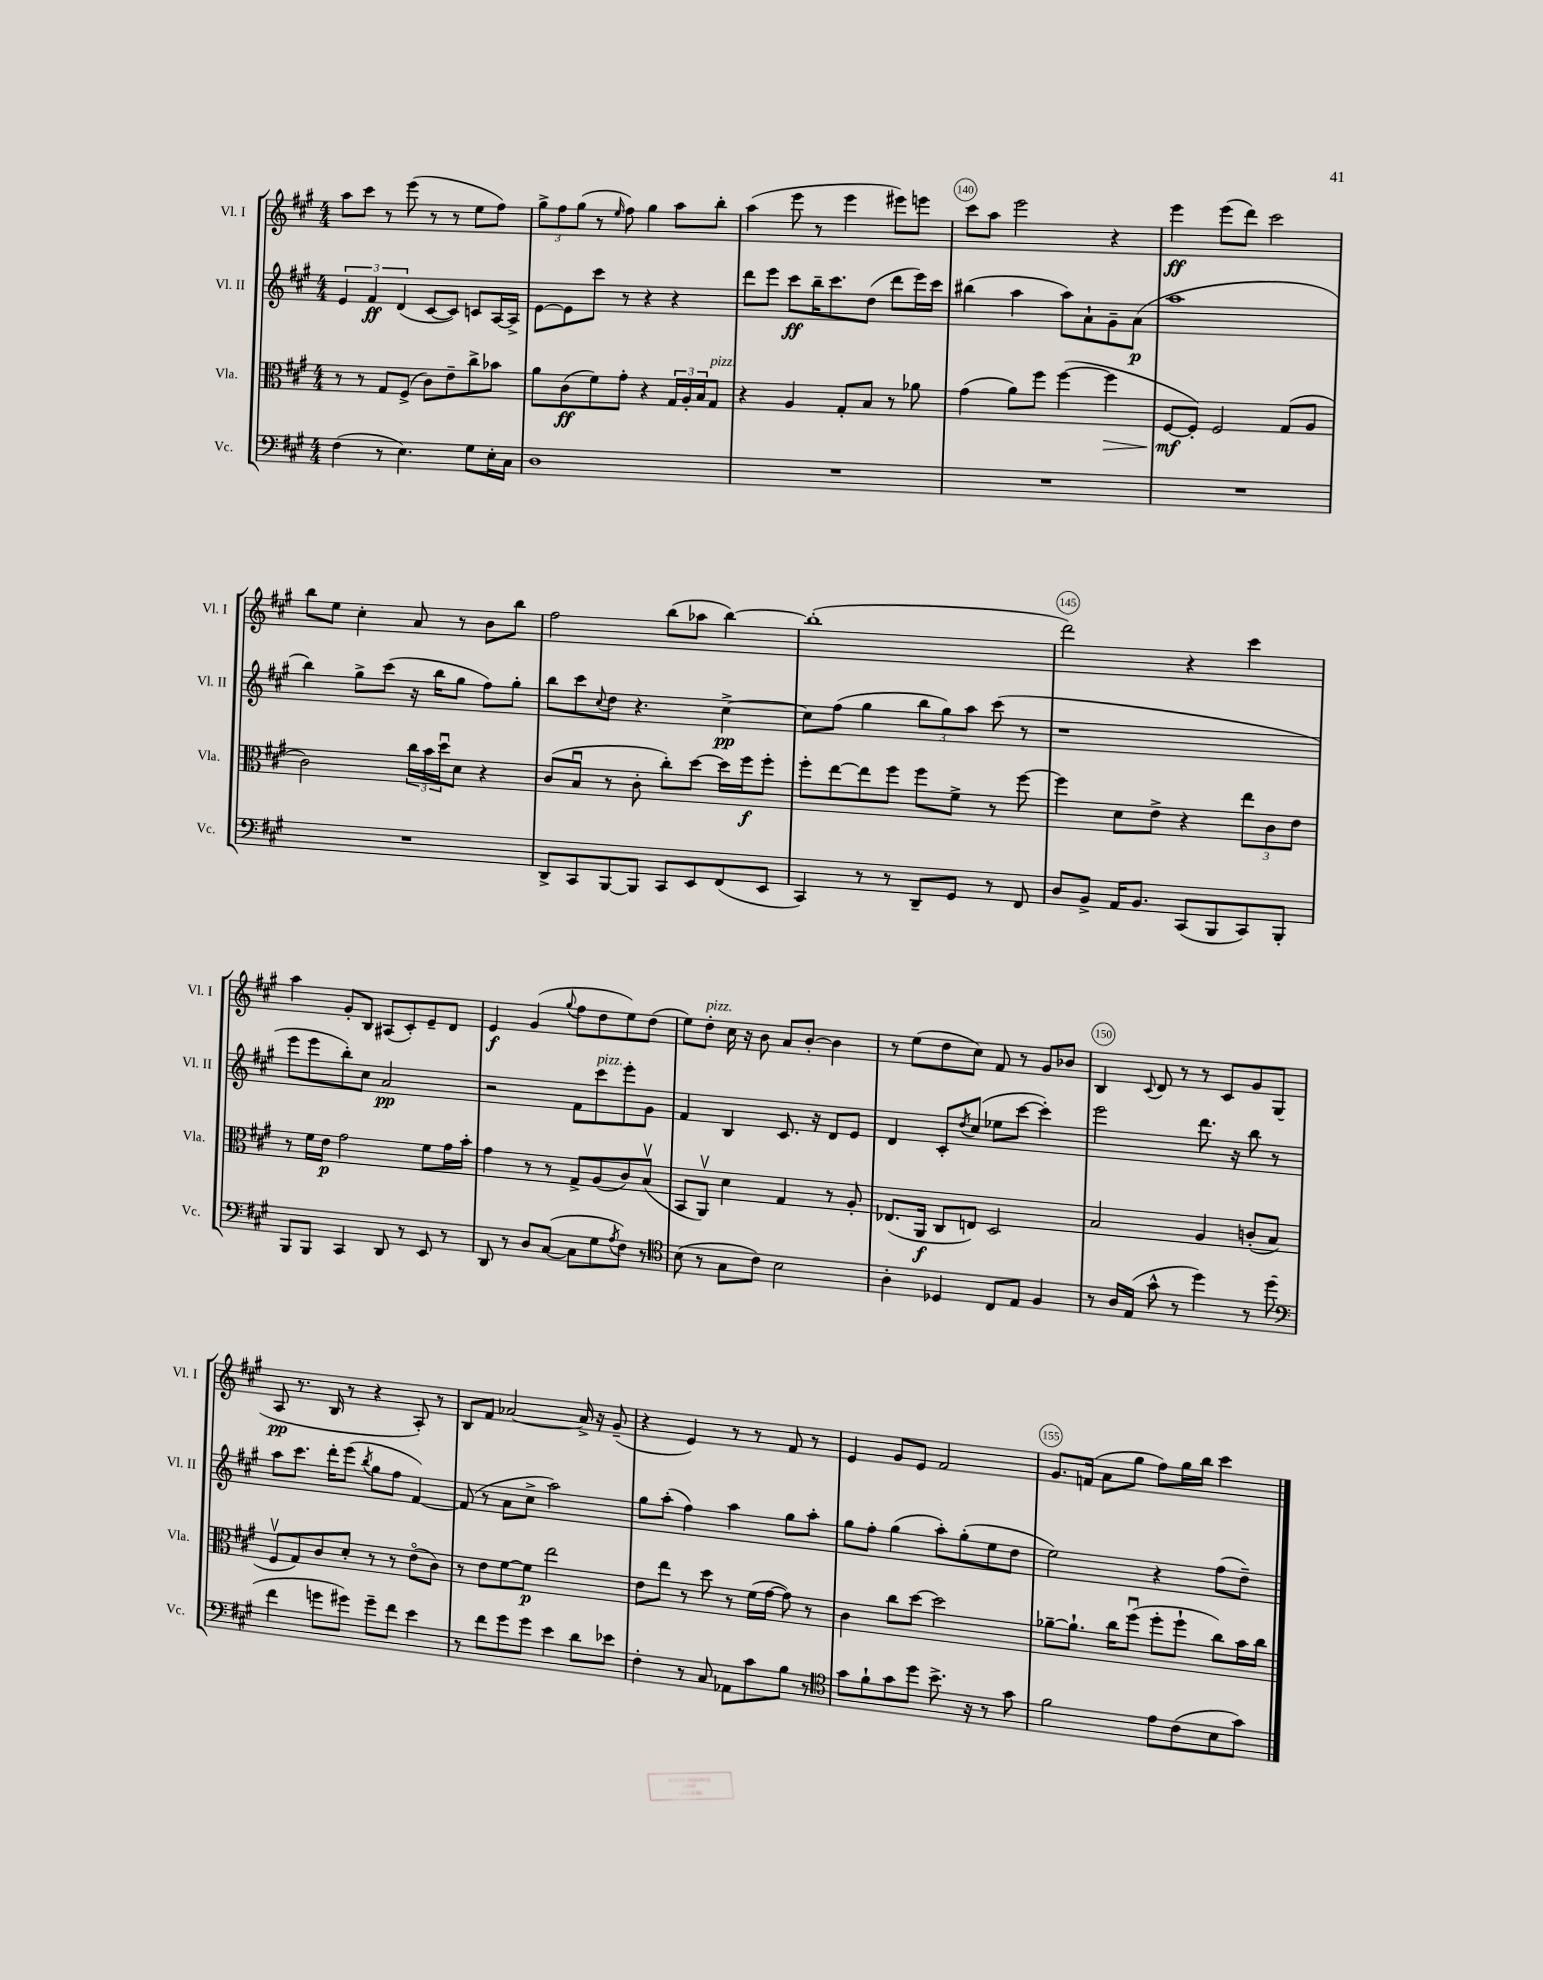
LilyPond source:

<<
\new StaffGroup <<
\new Staff = "s0" \with { instrumentName = "Vl. I" shortInstrumentName = "Vl. I" } {
    \clef treble \key a \major \numericTimeSignature \time 4/4
    a''8 cis'''8 r8 e'''8( r8 r8 e''8 fis''8) |
    \tuplet 3/2 { gis''8-> fis''8 gis''8( } r8 \grace { e''16 } fis''8) gis''4 a''8 b''8-. |
    a''4( e'''8 r8 e'''4 eis'''8) e'''8 |
    cis'''8 a''8 e'''2 r4 |
    e'''4\ff e'''8( d'''8) cis'''2 |
    b''8 e''8 cis''4-. a'8 r8 b'8 b''8 |
    fis''2 b''8( aes''8 b''4~) |
    b''1-.( |
    d'''2) r4 cis'''4 |
    a''4 gis'8-. b8 ais8( cis'8-.) e'8-- d'8 |
    e'4\f gis'4( \appoggiatura { gis''8 } fis''8 d''8 e''8) d''8( |
    e''8) d''8-.^\markup { \italic "pizz." } cis''16 r16 b'8 a'8 b'8~-. b'4 |
    r8 e''8( d''8 cis''8) fis'8 r8 gis'8 bes'8 |
    b4 \appoggiatura { cis'8 } d'8 r8 r8 cis'8 gis'8 gis8( |
    a8\pp r8. b16 r8 r4 a8-.) r8 |
    b8 fis'8 aes'2~ aes'16-> r16 gis'8--( |
    r4 e'4) r8 r8 fis'8 r8 |
    e'4 gis'8 e'8 fis'2 |
    gis'8. f'16( a'8 gis''8 fis''8) gis''16 b''16 cis'''4 \bar "|." |
}
\new Staff = "s1" \with { instrumentName = "Vl. II" shortInstrumentName = "Vl. II" } {
    \clef treble \key a \major \numericTimeSignature \time 4/4
    \tuplet 3/2 { e'4 fis'4\ff d'4( } cis'8~ cis'8) c'8 a16~ a16-> |
    e'8~ e'8 cis'''8 r8 r4 r4 |
    d'''8 e'''8 cis'''8\ff b''16-- cis'''8. d''8( d'''8 e'''16) cis'''16 |
    bis''4( a''4 a''8) a'8-! gis'8-- a'8\p( |
    a''1 |
    b''4) gis''8-> cis'''8( r16 b''16 gis''8 fis''8) gis''8-. |
    b''8 cis'''8 \appoggiatura { cis''8 } d''8 r4. cis''4~->\pp |
    cis''8 fis''8( gis''4 \tuplet 3/2 { b''8 gis''8) a''8 } cis'''8( r8 |
    r1 |
    e'''8 e'''8 b''8-.) cis''8 a'2\pp |
    r2 fis'8 cis'''8^\markup { \italic "pizz." } e'''8-. gis'8 |
    fis'4 b4 cis'8. r16 d'8 e'8 |
    d'4 cis'8-. \acciaccatura { d''8 } cis''8( ees''8 cis'''8~ cis'''4-.) |
    e'''2 d'''8. r16 b''8 r8 |
    a''8 cis'''8. d'''16-. e'''8( \acciaccatura { b''8 } gis''8 fis''8 fis'4~) |
    fis'8( r8 a'8 cis''8-> a''2) |
    gis''8 a''8-.( fis''4) a''4 gis''8 a''8-. |
    gis''8 fis''8-. gis''4( a''8-.) gis''8-.( e''8 d''8 |
    e''2) r4 fis''8( d''8--) \bar "|." |
}
\new Staff = "s2" \with { instrumentName = "Vla." shortInstrumentName = "Vla." } {
    \clef alto \key a \major \numericTimeSignature \time 4/4
    r8 r8 gis8 fis8->( cis'8) e'8-- cis''8-> bes'8 |
    a'8 cis'8\ff( fis'8) gis'8-. r4 \tuplet 3/2 { gis16 a16-. b16 } gis8^\markup { \italic "pizz." } |
    r4 a4 gis8-. b8 r8 aes'8 |
    gis'4( a'8) fis''8 fis''4~( fis''4\> |
    fis8~\mf\! fis8-.) fis2 gis8( a8 |
    cis'2) \tuplet 3/2 { cis''16 b'16 d''16\downbow } d'8 r4 |
    cis'8( b8\downbow r8 cis'8-. cis''8-.) d''8~ d''16 fis''16\f fis''8-. |
    fis''8-. e''8~ e''8 fis''8 fis''8 fis'8-> r8 fis''8~ |
    fis''4 d'8 e'8-> r4 \tuplet 3/2 { e''8 cis'8 e'8 } |
    r8 fis'16 e'16\p gis'2 fis'8 gis'16 b'16-. |
    gis'4 r8 r8 gis8-> a8( cis'8) b8\upbow( |
    b,8 a,8\upbow) d'4 gis4 r8 a8-. |
    ees8.( a,16\f cis8 e8) d2 |
    b2 a4 c'8-.( b8 |
    fis8\upbow gis8) cis'8 d'8-. r8 r8 e'8\flageolet( cis'8) |
    r8 e'8 fis'8~ fis'8\p e''2 |
    e'8 e''8 r8 d''8 r8 fis'16( gis'16~ gis'8) r8 |
    cis'4 cis''8 d''8~ d''2 |
    aes'8~-- aes'8.-! cis''16 fis''8\downbow( fis''8-. fis''8-! cis''8) b'16 cis''16 \bar "|." |
}
\new Staff = "s3" \with { instrumentName = "Vc." shortInstrumentName = "Vc." } {
    \clef bass \key a \major \numericTimeSignature \time 4/4
    fis4( r8 e4.) gis8 e16-. cis16 |
    d1 |
    R1 |
    R1 |
    R1 |
    R1 |
    d,8-> cis,8 b,,8~ b,,8 cis,8 e,8 fis,8( e,8 |
    cis,4) r8 r8 d,8-- gis,8 r8 fis,8 |
    d8 b,8-> a,16 b,8. cis,8( b,,8 cis,8) b,,8-. |
    b,,8 b,,8 cis,4 d,8 r8 e,8 r8 |
    d,8 r8 d8 cis8~( cis8 gis8 \acciaccatura { a8 } fis8) r8 |
    \clef tenor b8( r8 gis8 cis'8) b2 |
    a4-. des4 cis8 e8 fis4 |
    r8 a16 e16( gis'8-^ r8 d''4) r8 d''8( |
    \clef bass fis'4 g'8 gis'8) gis'8-- fis'8 e'4 |
    r8 fis'8 gis'8 gis'8 e'4 d'8 ees'8 |
    fis4-. r8 cis8 aes,8 cis'8 b8 r8 |
    \clef tenor gis'8 fis'8-! gis'8 d''8 b'8.-> r16 r8 gis'8 |
    fis'2 e'8 cis'8( b8 gis'8) \bar "|." |
}
>>
>>
\layout { \context { \Score currentBarNumber = #137 \override BarNumber.break-visibility = ##(#f #t #t) barNumberVisibility = #(every-nth-bar-number-visible 5) \override BarNumber.stencil = #(make-stencil-circler 0.1 0.3 ly:text-interface::print) } }
